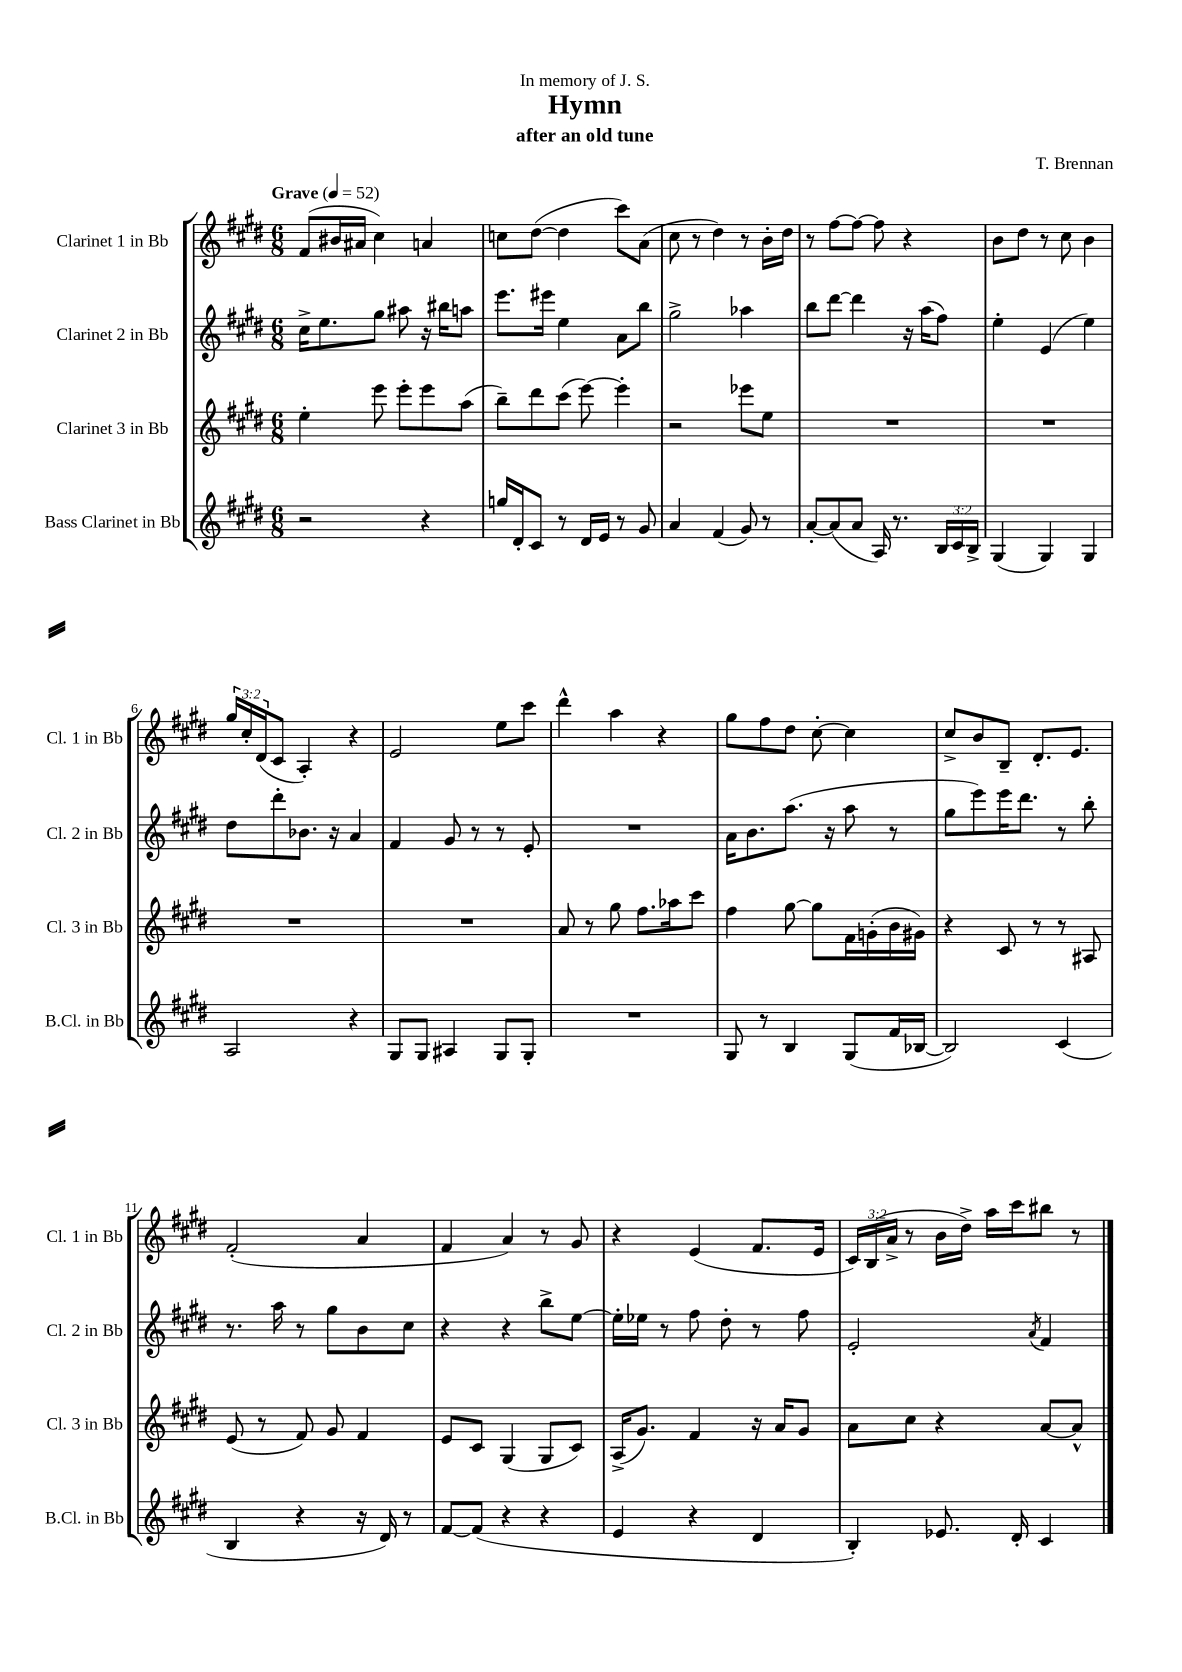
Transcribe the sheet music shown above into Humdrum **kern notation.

**kern	**kern	**kern	**kern
*staff4	*staff3	*staff2	*staff1
*clefG2	*clefG2	*clefG2	*clefG2
*k[f#c#g#d#]	*k[f#c#g#d#]	*k[f#c#g#d#]	*k[f#c#g#d#]
*M6/8	*M6/8	*M6/8	*M6/8
*MM52	*MM52	*MM52	*MM52
2r	4ee'	16cc#^	(8f#
.	.	8.ee	.
.	.	.	16b#
.	.	.	16a#
.	8eee	8gg#	4cc#)
.	8eee'	8aa#	.
4r	8eee	16r	4a
.	.	16bb#	.
.	(8aa	8aa	.
=	=	=	=
16gg	8bb~)	8.eee	8cc
16d#'	.	.	.
8c#	8ddd#	.	([8dd#
.	.	16eee#	.
8r	(8ccc#	4ee	4dd#]
16d#	[8eee)	.	.
16e	.	.	.
8r	4eee']	8a	8ccc#)
8g#	.	8bb	(8a
=	=	=	=
4a	2r	2gg#^	8cc#
.	.	.	8r
(4f#	.	.	4dd#)
8g#)	8eee-	4aa-	8r
8r	8ee	.	16b'
.	.	.	16dd#
=	=	=	=
[8a'	2.r	8bb	8r
(8a]	.	[8ddd#	[8ff#
8a	.	4ddd#]	8ff#_
16A)	.	.	8ff#]
8.r	.	.	.
.	.	16r	4r
.	.	(16aa	.
24B	.	8ff#)	.
24c#	.	.	.
24B^	.	.	.
=	=	=	=
(4G#	2.r	4ee'	8b
.	.	.	8dd#
4G#)	.	(4e	8r
.	.	.	8cc#
4G#	.	4ee)	4b
=	=	=	=
2A	2.r	8dd#	24gg#
.	.	.	24cc#'
.	.	.	(24d#
.	.	8ddd#'	8c#
.	.	8.b-	4A')
.	.	16r	.
4r	.	4a	4r
=	=	=	=
8G#	2.r	4f#	2e
8G#	.	.	.
4A#	.	8g#	.
.	.	8r	.
8G#	.	8r	8ee
8G#'	.	8e'	8ccc#
=	=	=	=
2.r	8a	2.r	4ddd#^^
.	8r	.	.
.	8gg#	.	4aa
.	8.ff#	.	.
.	.	.	4r
.	16aa-	.	.
.	8ccc#	.	.
=	=	=	=
8G#	4ff#	16a	8gg#
.	.	8.b	.
8r	.	.	8ff#
4B	[8gg#	(8.aa	8dd#
.	8gg#]	.	[8cc#'
.	.	16r	.
(8G#	16f#	8aa	4cc#]
.	(16g'	.	.
16f#	16b	8r	.
[16B-	16g#)	.	.
=	=	=	=
2B-])	4r	8gg#	8cc#^
.	.	8eee)	8b
.	8c#	16eee	8B~
.	.	8.ddd#	.
.	8r	.	8.d#'
(4c#	8r	8r	.
.	.	.	8.e
.	8A#	8bb'	.
=	=	=	=
4B	(8e	8.r	(2f#'
.	8r	.	.
.	.	16aa	.
4r	8f#)	8r	.
.	8g#	8gg#	.
16r	4f#	8b	4a
16d#)	.	.	.
8r	.	8cc#	.
=	=	=	=
[8f#	8e	4r	4f#
(8f#]	8c#	.	.
4r	(4G#	4r	4a)
4r	8G#	8bb^	8r
.	8c#)	[8ee	8g#
=	=	=	=
4e	(16A^	16ee']	4r
.	8.g#)	16ee-	.
.	.	8r	.
4r	4f#	8ff#	(4e
.	.	8dd#'	.
4d#	16r	8r	8.f#
.	16a	.	.
.	8g#	8ff#	.
.	.	.	16e
=	=	=	=
4B')	8a	2e'	24c#)
.	.	.	(24B
.	.	.	24a^
.	8cc#	.	8r
8.e-	4r	.	16b
.	.	.	16dd#^)
.	.	.	16aa
16d#'	.	.	16ccc#
.	.	8qa	.
4c#	[8a	4f#	8bb#
.	8a^^]	.	8r
==	==	==	==
*-	*-	*-	*-
